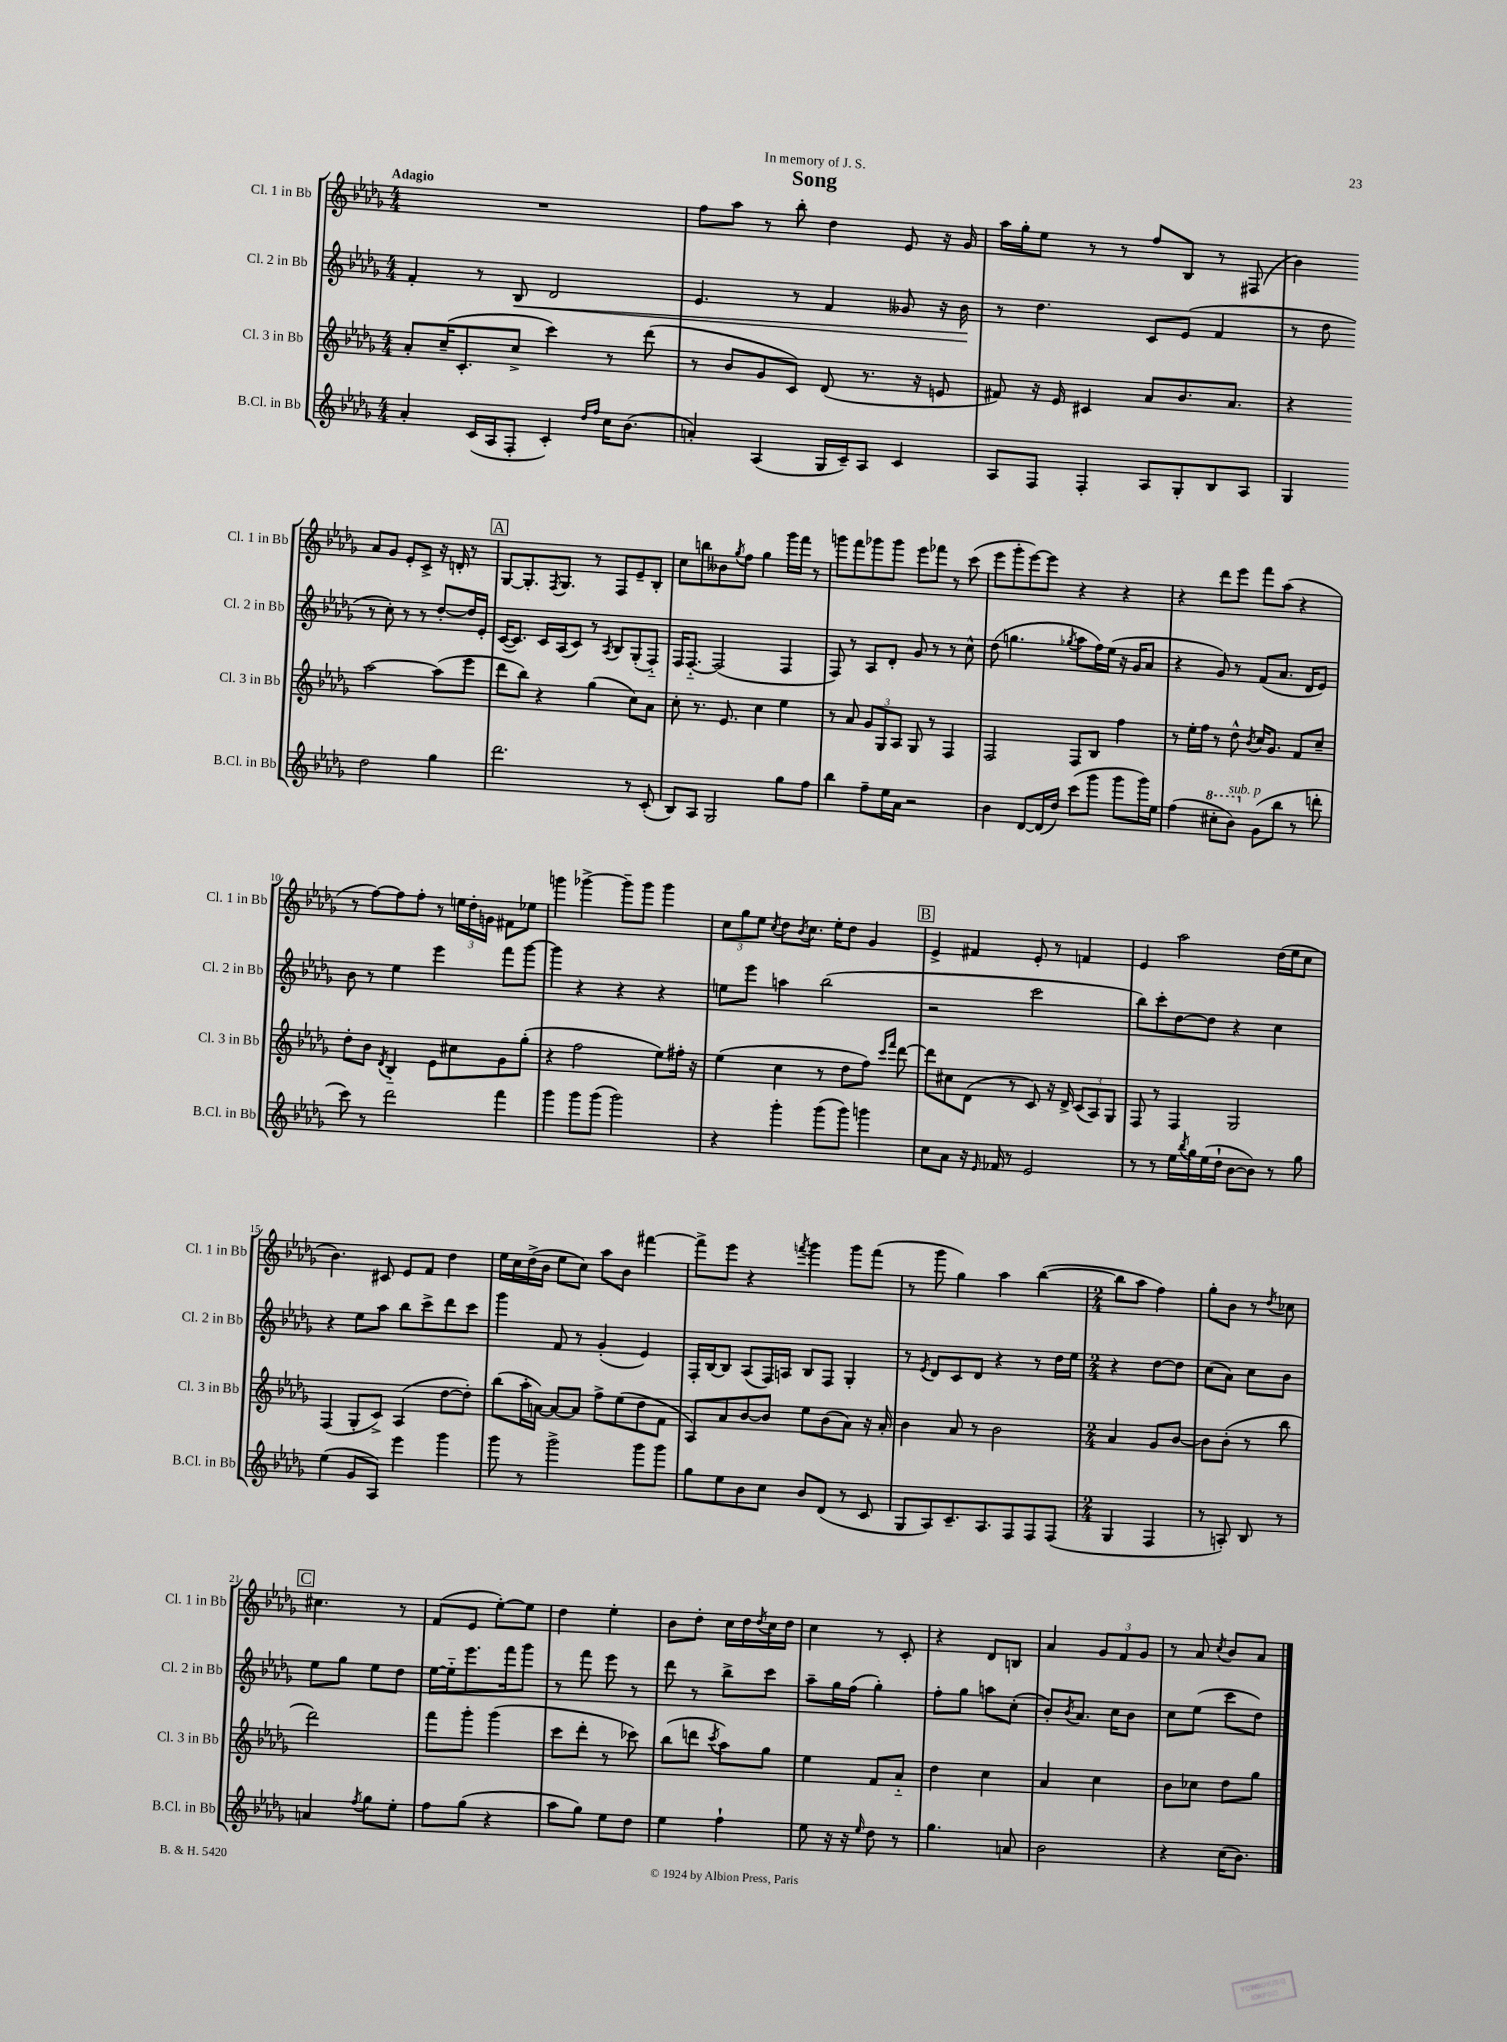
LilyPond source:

\header { title = "Song" dedication = "In memory of J. S." }
<<
\new StaffGroup <<
\new Staff = "s0" \with { instrumentName = "Cl. 1 in Bb" shortInstrumentName = "Cl. 1 in Bb" } {
    \clef treble \key des \major \numericTimeSignature \time 4/4 \tempo "Adagio"
    R1 |
    f''8 aes''8 r8 bes''8-. des''4 ees'8 r16 ges'16 |
    aes''16 ges''16-. ees''8 r8 r8 f''8 bes8 r8 fis8( |
    bes'4) aes'8 ges'8 ees'8-. c'8-> r16 d'16-. r8 |
    \mark \markup { \box "A" } ges8~ ges8.-. \acciaccatura { f8 } ges8. r8 f8 ees'8-- bes8-. |
    c''8 b''8 beses'8 \acciaccatura { ges''8 } f''8 ges''4 ges'''16 f'''16 r8 |
    g'''8 f'''8 ges'''8 ges'''8 ees'''8 fes'''8 r8 c'''8( |
    ees'''8 ges'''8-. ees'''8~) ees'''8 r4 r4 |
    r4 des'''8 ees'''8 f'''8 aes''8( r4 |
    r8 f''8~) f''8 f''8-. r8 \tuplet 3/2 { e''16 des''16-. g'16 } fis'8 ees''8 |
    g'''4 ges'''4~-> ges'''8-- ges'''8 ges'''4 |
    \tuplet 3/2 { c''8 ges''8 ees''8 } \acciaccatura { c''8 } des''8 \acciaccatura { bes'8 } c''8. ees''16-. des''8 ges'4 |
    \mark \markup { \box "B" } ees'4-> fis'4 ees'8-. r8 f'4 |
    ees'4 aes''2 des''16( ees''16 c''8 |
    bes'4.) cis'8 ees'8 f'8 des''4 |
    ees''16 c''16 des''16->( bes'16 ees''8 c''8) aes''8 bes'8 fis'''4~ |
    fis'''8-> ees'''8 r4 \acciaccatura { f'''8 } ges'''4 ges'''8 f'''8( |
    r8 ges'''8 ges''4) aes''4 bes''4~( |
    \numericTimeSignature \time 2/4 bes''8 aes''8 f''4) |
    ges''8-. bes'8 r8 \acciaccatura { des''8 } ces''8 |
    \mark \markup { \box "C" } cis''4. r8 |
    f'8( ees'8 ees''8~-.) ees''8 |
    des''4 ees''4-. |
    bes'8 des''8-. c''16 des''16 \acciaccatura { des''8 } c''16 des''16 |
    c''4 r8 c'8-. |
    r4 des'8 b8 |
    aes'4 \tuplet 3/2 { ges'8 f'8 ges'8 } |
    r8 aes'8 \acciaccatura { c''8 } bes'8 aes'8 \bar "|." |
}
\new Staff = "s1" \with { instrumentName = "Cl. 2 in Bb" shortInstrumentName = "Cl. 2 in Bb" } {
    \clef treble \key des \major \numericTimeSignature \time 4/4
    f'4-. r8 bes8\< des'2 |
    ees'4. r8 f'4 geses'8 r16 bes'16\! |
    r8 des''4. c'8 ees'8( f'4 |
    r8 des''8 r8 c''8-.) r8 r8 des''8~-. des''16 ees'16-. |
    \mark \markup { \box "A" } c'16~( c'8.) c'16 aes16( c'8) r8 \acciaccatura { aes8 } bes8 ges8-.( f8-_) |
    f16 f8.~-_ f2( f4 |
    f8) r8 aes8 des'8-. ges'8 r8 r8 c''8-^ |
    des''8( g''4. \acciaccatura { ges''8 } aes''8 f''16) ees''16( r16 ges'16 aes'8 |
    r4 ges'8) r8 f'8( aes'8. des'16 ees'8) |
    bes'8 r8 ees''4 ees'''4 f'''8 ges'''8~ |
    ges'''4 r4 r4 r4 |
    e''8 ees'''8 a''4 bes''2( |
    \mark \markup { \box "B" } r2 c'''2 |
    bes''8) c'''8-. des''8~ des''8 r4 c''4 |
    r4 ees''8 aes''8 bes''8 c'''8-> des'''8 c'''8 |
    ges'''4 f'8 r8 ges'4-.( ees'4) |
    f16-. bes16~ bes8 aes8( f16) a16 bes8 f8 ges4-. |
    r8 \acciaccatura { ees'8 } des'8 c'8 des'8 r4 r8 des''16 ees''16 |
    \numericTimeSignature \time 2/4 r4 des''8~ des''8 |
    c''8( aes'8) c''8 bes'8 |
    \mark \markup { \box "C" } ees''8 ges''8 ees''8 des''8 |
    ees''16~ ees''16-_ ees'''8. f'''16 ges'''8 |
    r8 f'''8 ees'''8 r8 |
    des'''8 r8 bes''8-> c'''8 |
    aes''8-- ges''16 f''16( ges''4-.) |
    f''8-. ges''8 a''8 c''8-.( |
    bes'8-.) \acciaccatura { bes'8 } aes'8. c''16 bes'8 |
    c''8 ees''8( c'''8 des''8) \bar "|." |
}
\new Staff = "s2" \with { instrumentName = "Cl. 3 in Bb" shortInstrumentName = "Cl. 3 in Bb" } {
    \clef treble \key des \major \numericTimeSignature \time 4/4
    aes'8-. c''16--( c'8.-. c''8-> c'''4) r8 des'''8( |
    r8 bes'8 ges'8 c'8) des'8( r8. r16 e'8 |
    fis'8) r16 ees'16 cis'4 aes'8 bes'8. aes'8. |
    r4 aes''2~ aes''8( ees'''8 |
    \mark \markup { \box "A" } des'''8 bes''8) r4 ges''4( c''8) aes'8 |
    c''8-. r8. ees'8. c''4 ees''4 |
    r8 aes'8 \tuplet 3/2 { ges'8 ges8 aes8 } ges8 r8 f4 |
    f2 f8 bes8 f''4 |
    r8 ees''16-. f''16 r8 des''8-^ \acciaccatura { bes'8 } c''16 ges'8. f'8 c''8-- |
    des''8-. bes'8 \acciaccatura { des'8 } bes4-_ ees'8 cis''8 ges'8 ges''8-.( |
    r4 f''2 ees''8) fis''16-. r16 |
    ees''4( c''4 r8 des''8 f''8) \grace { c'''16 f'''16 } des'''8~ |
    \mark \markup { \box "B" } des'''8 cis''8 des'8( r8 c'8) r16 des'16-> \tuplet 3/2 { c'8( aes8) ges8 } |
    f8 r8 f4 ges2 |
    f4( ges8-. c'8->) aes4( des''8~ des''8-.) |
    bes''8( aes''16-. a'16~) a'8~ a'8 f''8-> ees''8( des''8 f'8 |
    aes8) aes'8 bes'8~ bes'8 ees''8 bes'8( aes'8) r16 aes'16-. |
    bes'4 aes'8 r8 bes'2 |
    \numericTimeSignature \time 2/4 aes'4 ges'8 bes'8~ |
    bes'8 bes'8-.( r8 bes''8 |
    \mark \markup { \box "C" } des'''2) |
    f'''8 ges'''8-. ges'''4( |
    c'''8 des'''8-. r8 ces'''8) |
    bes''8( d'''8 \acciaccatura { c'''8 } aes''8) ges''8 |
    ees''4 f'8 aes'8-_ |
    des''4 c''4 |
    aes'4 c''4 |
    bes'8 ces''8 des''8 ges''8 \bar "|." |
}
\new Staff = "s3" \with { instrumentName = "B.Cl. in Bb" shortInstrumentName = "B.Cl. in Bb" } {
    \clef treble \key des \major \numericTimeSignature \time 4/4
    aes'4-. c'16( aes16 f8-. c'4-.) \grace { des''16 f''16 } c''16 bes'8.( |
    a'4-.) aes4( ges16 c'16--) aes8 c'4 |
    aes8 f8 f4-. aes8 ges8-. bes8 aes8 |
    ges4 des''2 ges''4 |
    \mark \markup { \box "A" } des'''2. r8 c'8-.( |
    bes8) aes8 ges2 ges''8 f''8 |
    bes''4 f''8-- ees''16 aes'16 r2 |
    bes'4 des'8~ des'16( des''16) c'''8( ges'''8 ges'''8 ges'''16) ees''16 |
    f''4( \ottava #1 cis'''8-. bes''8^\markup { \italic "sub. p" }) \ottava #0 ges'8( bes''8 r8 d'''8-. |
    c'''8) r8 des'''2 f'''4 |
    ges'''4 ges'''8 ges'''8( ges'''2) |
    r4 ges'''4-. ges'''8( ges'''8) g'''4 |
    \mark \markup { \box "B" } c''8 aes'8 r16 \grace { ees'16 } fes'16 r8 ees'2 |
    r8 r8 ees''16 \acciaccatura { bes''8 } ges''16 ees''16( des''16-! bes'8~ bes'8) r8 ges''8 |
    ees''4( ges'8 aes8) ees'''4 ges'''4 |
    ges'''8 r8 ges'''2-> ges'''8 ges'''8 |
    ges''8 ees''8 bes'8 c''8 bes'8 des'8( r8 c'8 |
    ges8 aes8) c'8.-- aes8. f8 f8 f8( |
    \numericTimeSignature \time 2/4 ges4 f4 |
    r8 a8-.) bes8 r8 |
    \mark \markup { \box "C" } a'4 \acciaccatura { f''8 } ges''8 ees''8-. |
    f''8 ges''8( r4 |
    aes''8 ges''8) ees''8 des''8 |
    ees''4 f''4-! |
    ees''8 r16 r16 \grace { ees''16 } des''8 r8 |
    ges''4. a'8 |
    bes'2 |
    r4 c''16( bes'8.) \bar "|." |
}
>>
>>
